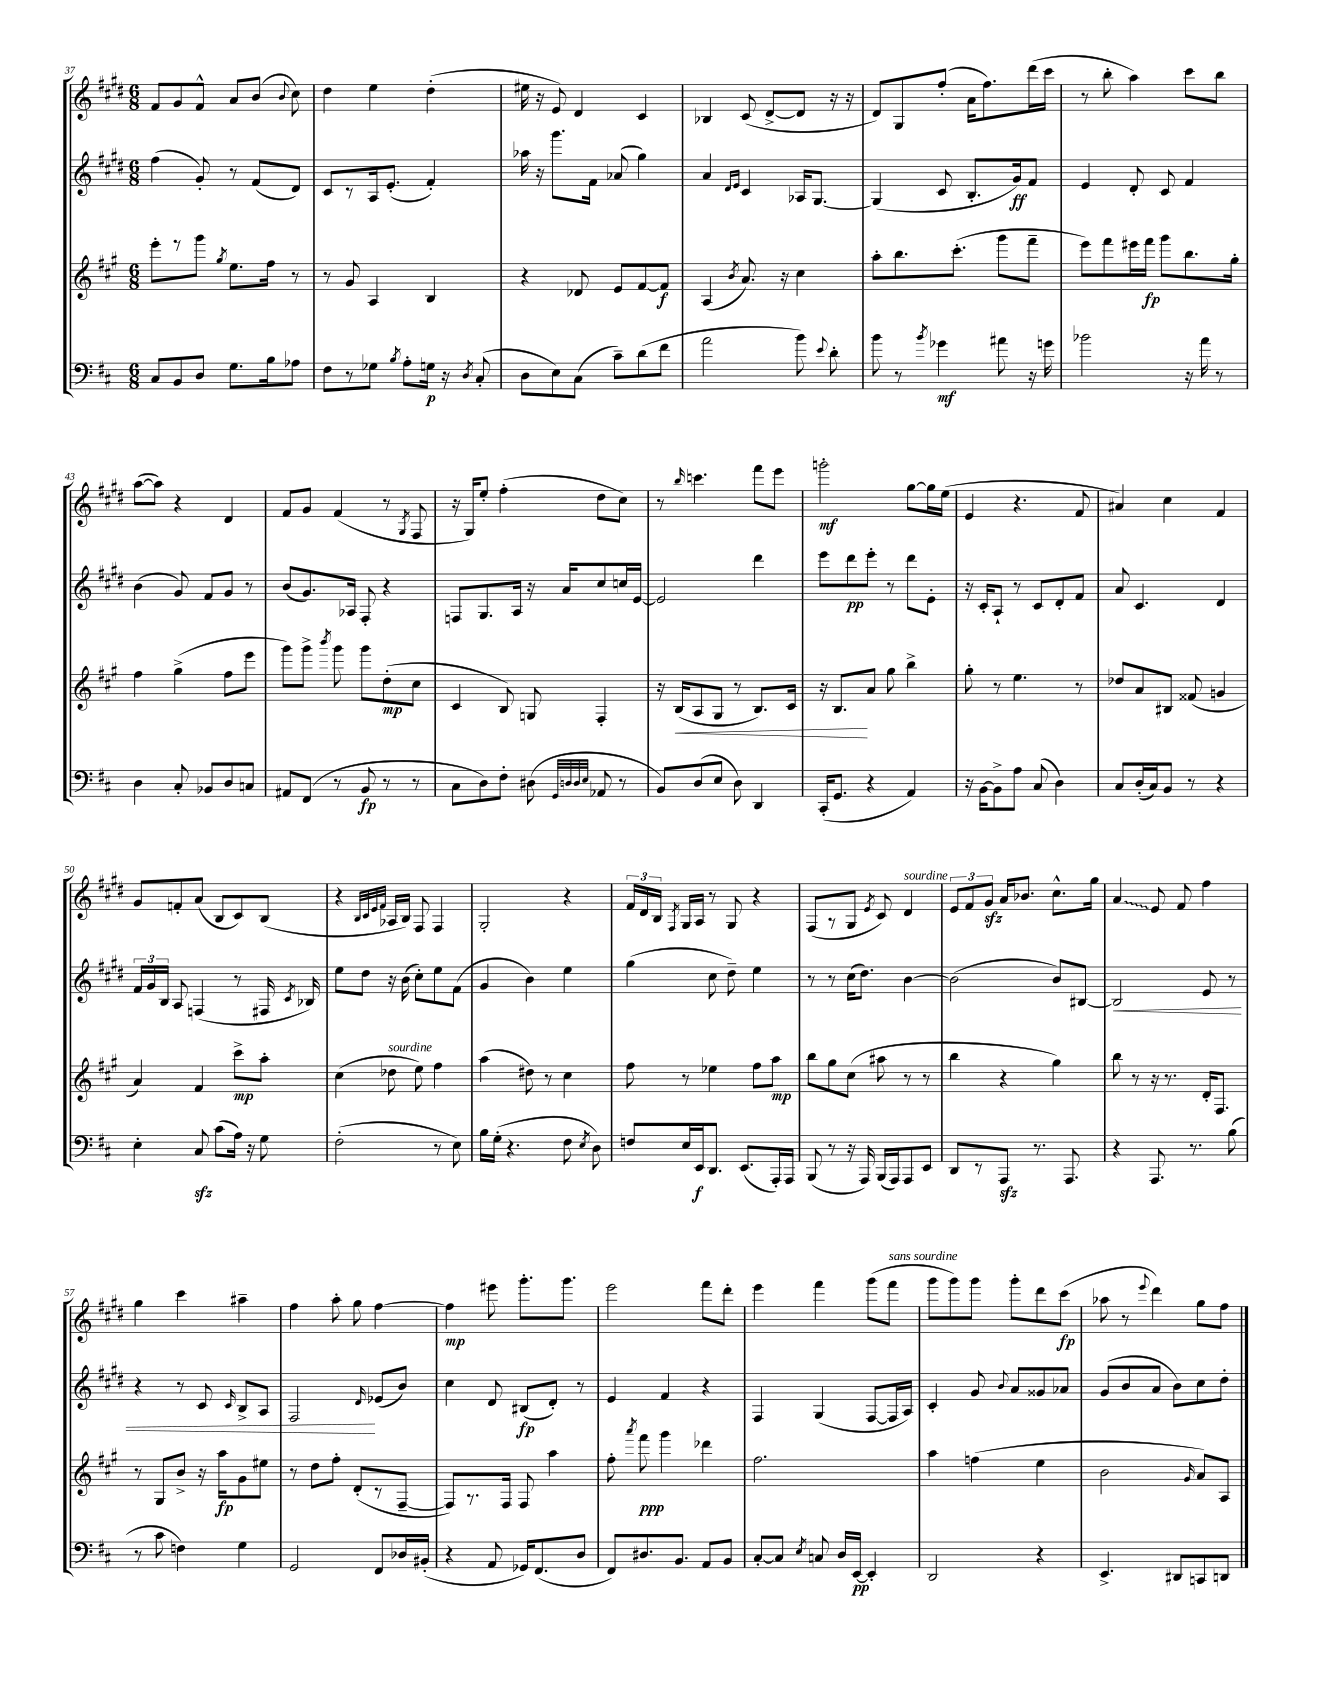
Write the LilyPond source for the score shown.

<<
\new StaffGroup <<
\new Staff = "s0" {
    \clef treble \key e \major \numericTimeSignature \time 6/8
    \autoBeamOff fis'8[ gis'8 fis'8]-^ a'8[ b'8]( \appoggiatura { b'8 } cis''8) |
    dis''4 e''4 dis''4-.( |
    eis''16 r16 e'8) dis'4 cis'4 |
    bes4 cis'8( dis'8[~-> dis'8] r16 r16 |
    dis'8[) gis8 fis''8]-.( a'16[ fis''8.) dis'''16( cis'''16] |
    r8 b''8-. a''4) cis'''8[ b''8] |
    a''8[~( a''8]) r4 dis'4 |
    fis'8[ gis'8] fis'4( r8 \acciaccatura { gis8 } fis8 |
    r16 gis16[) e''8]-. fis''4-.( dis''8[ cis''8]) |
    r8 \grace { b''16 } c'''4. fis'''8[ e'''8] |
    g'''2-.\mf gis''8[~ gis''16 e''16]( |
    e'4 r4. fis'8 |
    ais'4) cis''4 fis'4 |
    gis'8[ f'8-. a'8]( b8[ cis'8) b8]( |
    r4 \grace { b32[ cis'32 e'32 fis'32] } aes16[ b16]) fis8 fis4 |
    gis2-. r4 |
    \tuplet 3/2 { fis'16[ dis'16 b16] } \acciaccatura { fis8 } gis16[ a16] r8 gis8 r4 |
    fis8[( r8 gis8] \acciaccatura { e'8 } cis'8) dis'4^\markup { \italic "sourdine" } |
    \tuplet 3/2 { e'8[ fis'8 gis'8]\sfz } a'16[ bes'8.] cis''8.[-^ gis''16] |
    \once \override Glissando.style = #'zigzag a'4\glissando e'8 fis'8 fis''4 |
    gis''4 cis'''4 ais''4-- |
    fis''4 a''8-. gis''8 fis''4~ |
    fis''4\mp eis'''8 gis'''8.[-. gis'''8.] |
    e'''2 fis'''8[ dis'''8]-. |
    e'''4 fis'''4 gis'''8[( fis'''8]^\markup { \italic "sans sourdine" } |
    gis'''8[ gis'''8) gis'''8] gis'''8[-. dis'''8 cis'''8]\fp( |
    aes''8 r8 \appoggiatura { e'''8 } dis'''4) gis''8[ fis''8] \bar "|." |
}
\new Staff = "s1" {
    \clef treble \key e \major \numericTimeSignature \time 6/8
    \autoBeamOff fis''4( gis'8-.) r8 fis'8[( dis'8]) |
    cis'8[ r8 a16 e'8.]-.( fis'4-.) |
    aes''16 r16 gis'''8.[ fis'16] aes'8( gis''4) |
    a'4 \grace { dis'16[ e'16] } cis'4 aes16[ gis8.]~ |
    gis4( cis'8 b8.[-. gis'16\ff) fis'8] |
    e'4 dis'8-. cis'8 fis'4 |
    b'4( gis'8) fis'8[ gis'8] r8 |
    b'8[( gis'8.) aes16] fis8-. r4 |
    f8[ gis8. a16] r16 a'16[ cis''8 c''16 e'16]~ |
    e'2 dis'''4 |
    e'''8[ dis'''8\pp e'''8]-. r8 dis'''8[ e'8]-. |
    r16 cis'16[-. a8]-! r8 cis'8[ dis'8-. fis'8] |
    a'8 cis'4. dis'4 |
    \tuplet 3/2 { fis'16[ gis'16 b16] } a8 f4( r8 fis16 \acciaccatura { cis'8 } bes16) |
    e''8[ dis''8] r16 b'16( cis''8[-.) e''8 fis'8]( |
    gis'4 b'4) e''4 |
    gis''4( cis''8 dis''8--) e''4 |
    r8 r8 cis''16[( dis''8.]) b'4~ |
    b'2( b'8[) bis8]~ |
    bis2\< e'8 r8 |
    r4 r8 cis'8 \grace { cis'16 } b8[-> a8] |
    fis2\! \grace { dis'16 } ees'8[( b'8]) |
    cis''4 dis'8 bis8[\fp( dis'8]-.) r8 |
    e'4 fis'4 r4 |
    fis4 gis4( fis8[~ fis16 a16]) |
    cis'4-. gis'8 \appoggiatura { b'8 } a'8[ gisis'8 aes'8] |
    gis'8[( b'8 a'8] b'8[) cis''8 dis''8]-. \bar "|." |
}
\new Staff = "s2" {
    \clef treble \key a \major \numericTimeSignature \time 6/8
    \autoBeamOff e'''8[-. r8 gis'''8] \acciaccatura { gis''8 } e''8.[ fis''16] r8 |
    r8 gis'8 a4 b4 |
    r4 des'8 e'8[ fis'8~ fis'8]\f |
    a4( \acciaccatura { b'8 } a'8.) r16 cis''4 |
    a''8[-. b''8. cis'''8.]-.( gis'''8[ fis'''8]-- |
    e'''8[) fis'''8 eis'''16 fis'''16]\fp gis'''8[ b''8. gis''16]-. |
    fis''4 gis''4->( fis''8[ e'''8] |
    gis'''8[) gis'''8]-> \acciaccatura { b'''8 } gis'''8 gis'''8[ d''8-.\mp( cis''8] |
    cis'4 b8) g8 fis4-. |
    r16 b16[\<( a8 gis8] r8 b8.[) cis'16] |
    r16 b8.[\! a'8] gis''8 b''4-> |
    gis''8-. r8 e''4. r8 |
    des''8[ a'8 bis8] fisis'8( g'4 |
    a'4) fis'4 cis'''8[->\mp a''8]-. |
    cis''4( des''8^\markup { \italic "sourdine" } e''8) fis''4 |
    a''4( dis''8) r8 cis''4 |
    fis''8 r8 ees''4 fis''8[ a''8]\mp |
    b''8[ gis''8 cis''8]( ais''8 r8 r8 |
    b''4 r4 gis''4) |
    b''8 r8 r16 r8. d'16[-. fis8.] |
    r8 gis8[ b'8]-> r16 a''16[\fp gis'8 eis''8] |
    r8 d''8[ fis''8]-. d'8[-.( r8 fis8]~-- |
    fis8[) r8. fis16] fis8 a''4 |
    fis''8-. \acciaccatura { a'''8 } fis'''8\ppp gis'''4 des'''4 |
    fis''2. |
    a''4 f''4( e''4 |
    b'2 \grace { gis'16 } a'8[) a8] \bar "|." |
}
\new Staff = "s3" {
    \clef bass \key d \major \numericTimeSignature \time 6/8
    \autoBeamOff cis8[ b,8 d8] g8.[ b16 aes8] |
    fis8[ r8 ges8] \acciaccatura { b8 } a8[-. g16]\p r16 \acciaccatura { d8 } cis8-.( |
    d8[ e8) cis8]( cis'8[--) d'8( fis'8] |
    a'2 b'8) \appoggiatura { e'8 } d'8-. |
    b'8 r8 \acciaccatura { b'8 } ges'4\mf ais'8 r16 g'16 |
    bes'2 r16 a'16 r8 |
    d4 cis8-. bes,8[ d8 c8] |
    ais,8[ fis,8]( r8 b,8\fp r8 r8 |
    cis8[ d8) fis8]-. dis8( \grace { g,32[ d32 d32 e32] } aes,8 r8 |
    b,8[) d8( e8] d8) d,4 |
    cis,16[-.( g,8.] r4 a,4) |
    r16 b,16[~ b,8-> a8] cis8( d4) |
    cis8[ d16-.( cis16) b,8] r8 r4 |
    e4-. cis8\sfz cis'8[( a16]) r16 g8 |
    fis2-.( r8 e8) |
    b16[ g16]-.( r4. fis8 \acciaccatura { e8 } d8) |
    f8[ e16 e,16\f d,8.] e,8.[( a,,16-.) a,,16] |
    b,,8( r8 r16 a,,16) b,,16[( a,,16) a,,8 e,8] |
    d,8[ r8 a,,8]\sfz r8. a,,8. |
    r4 a,,8. r8. b8( |
    r8 cis'8 f4) g4 |
    g,2 fis,8[ des16 bis,16]-.( |
    r4 a,8 ges,16[) fis,8.( d8] |
    fis,8[) dis8. b,8.] a,8[ b,8] |
    cis8[~-. cis8] \acciaccatura { e8 } c8 d16[ e,16]~\pp e,4-. |
    d,2 r4 |
    e,4.-> dis,8[ c,8 d,8] \bar "|." |
}
>>
>>
\layout { \context { \Score currentBarNumber = #37 } }
